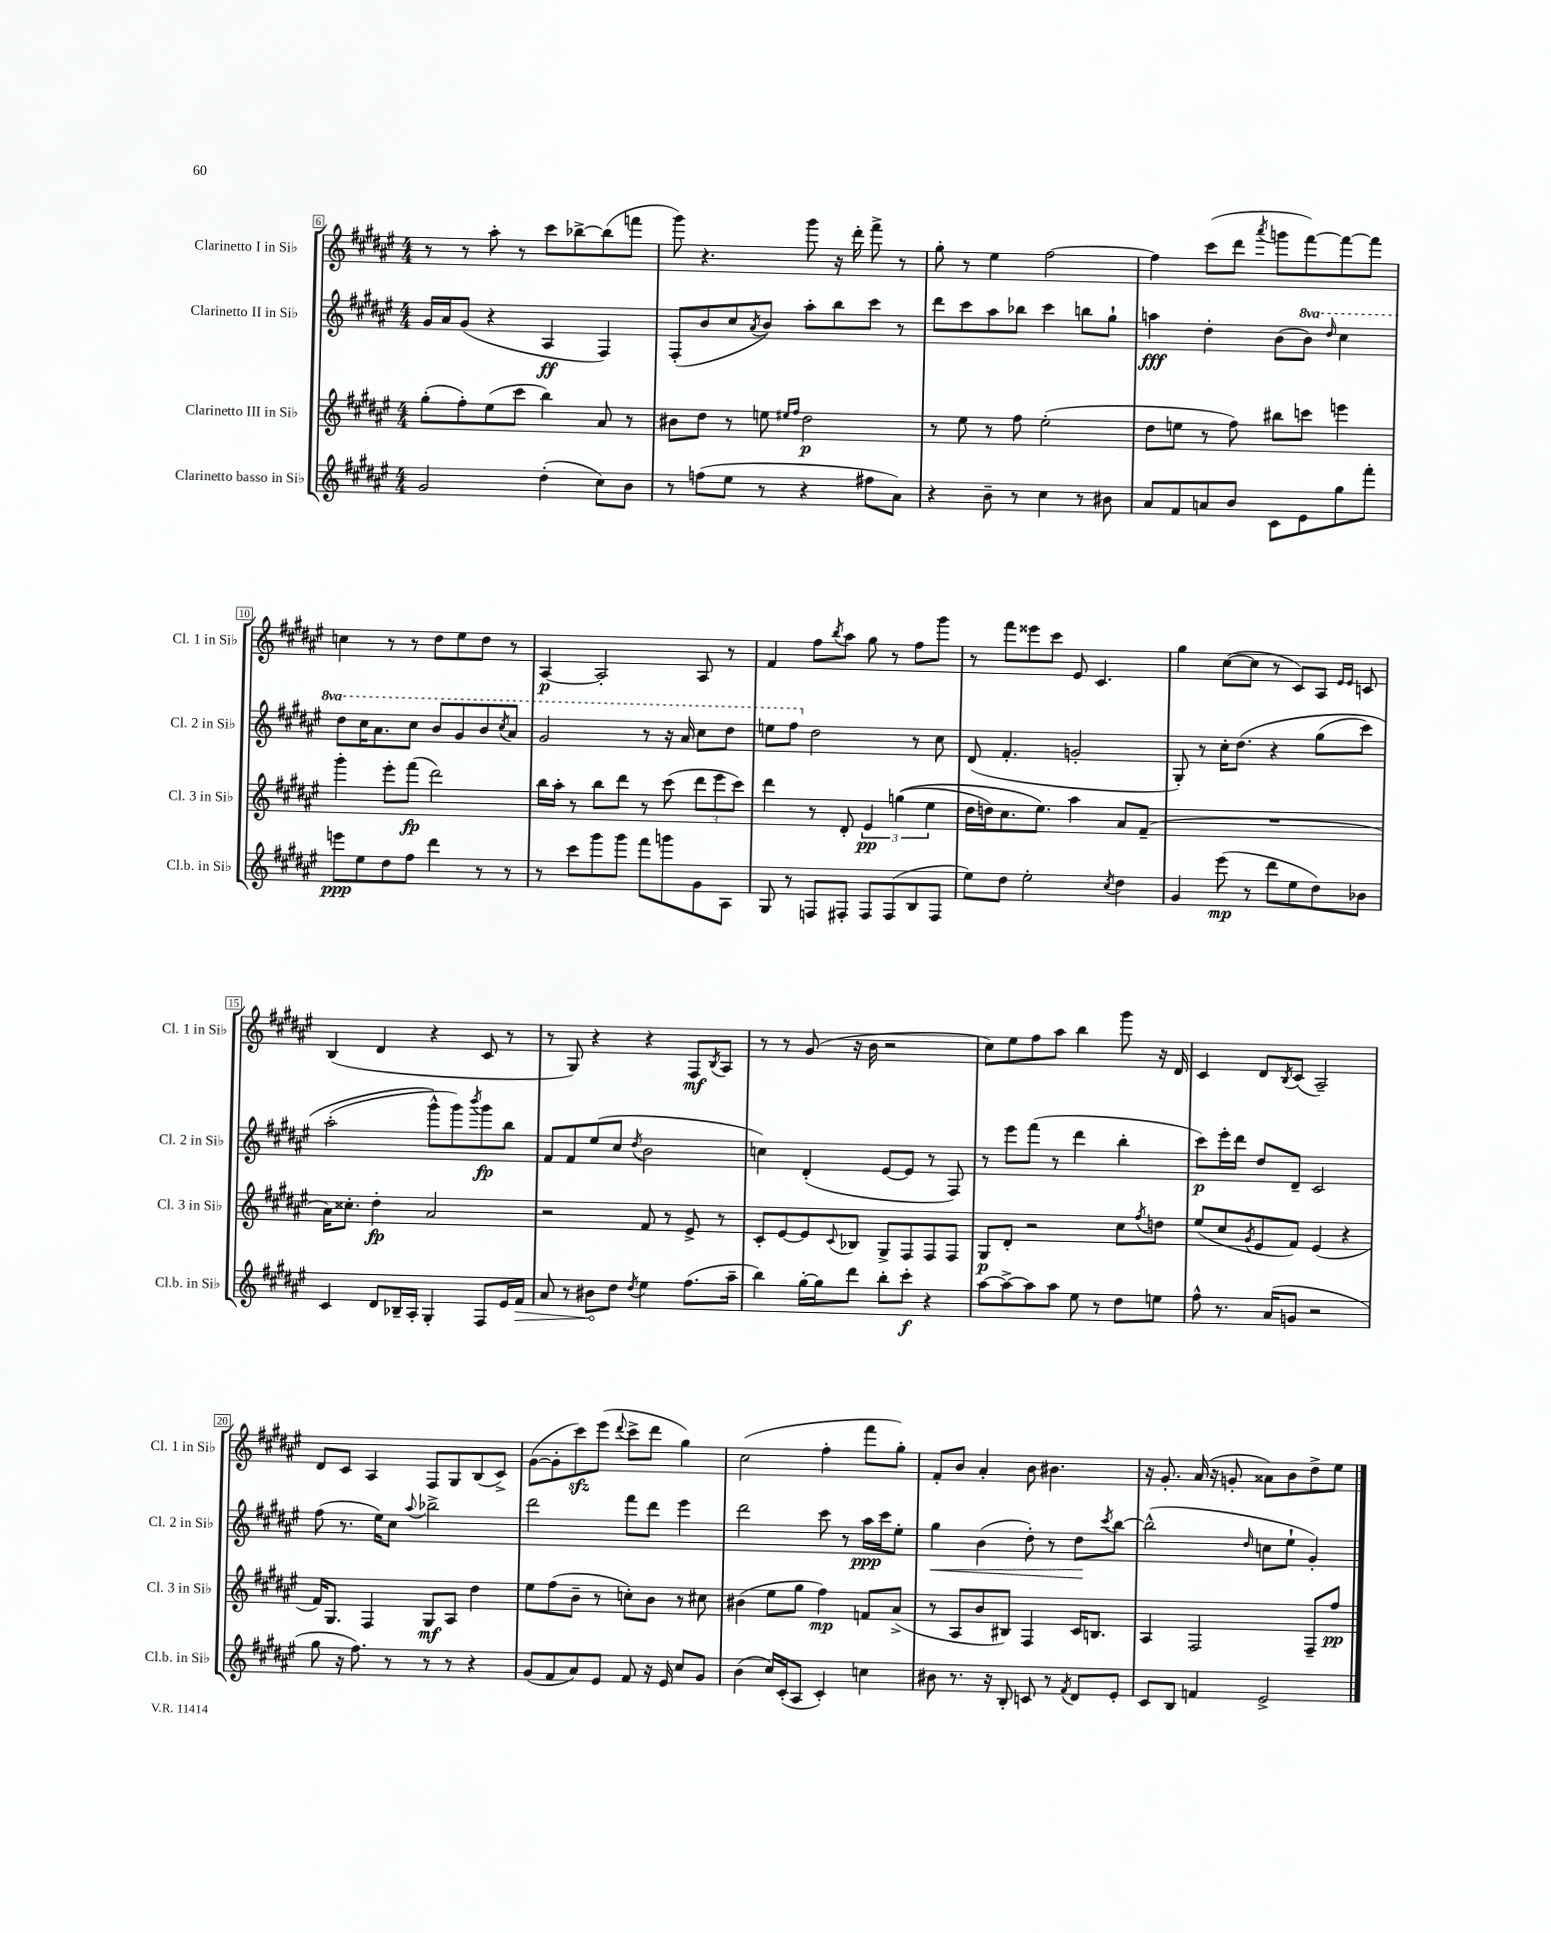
<<
\new StaffGroup <<
\new Staff = "s0" \with { instrumentName = "Clarinetto I in Sib" shortInstrumentName = "Cl. 1 in Sib" } {
    \clef treble \key fis \major \numericTimeSignature \time 4/4
    r8 r8 ais''8-. r8 cis'''8 bes''8~-> bes''8( f'''8 |
    gis'''8) r4. gis'''8 r16 dis'''16-. fis'''8-> r8 |
    gis''8-. r8 eis''4 fis''2~ |
    fis''4 cis'''8( dis'''8 \acciaccatura { ais'''8 } g'''8 fis'''8~) fis'''8~ fis'''8 |
    c''4 r8 r8 dis''8 eis''8 dis''8 r8 |
    ais4~\p ais2-. ais8 r8 |
    fis'4 fis''8 \acciaccatura { b''8 } ais''8 gis''8 r8 fis''8 gis'''8 |
    r8 fis'''8 eisis'''8 cis'''8 eis'8 cis'4. |
    gis''4 cis''8~( cis''8 r8 cis'8) ais8 \grace { eis'16 eis'16 } c'8 |
    b4( dis'4 r4 cis'8 r8 |
    r8 gis8) r4 r4 fis8\mf \acciaccatura { b8 } ais8 |
    r8 r8 gis'8( r16 b'16 r2 |
    cis''8) eis''8 fis''8 ais''8 b''4 gis'''8 r16 dis'16 |
    cis'4 dis'8 \acciaccatura { b8 } cis'8( ais2--) |
    dis'8 cis'8 ais4 fis8 gis8 b8( cis'8->) |
    gis'8~( gis'8-. cis'''8\sfz) eis'''8( \appoggiatura { dis'''8 } cis'''8-> dis'''8 gis''4) |
    cis''2( fis''4-. fis'''8 gis''8-.) |
    fis'8-. b'8 ais'4-. b'8 bis'4. |
    r16 gis'8.-. ais'16( r16 g'8-. aisis'8) b'8 dis''8-> eis''8 \bar "|." |
}
\new Staff = "s1" \with { instrumentName = "Clarinetto II in Sib" shortInstrumentName = "Cl. 2 in Sib" } {
    \clef treble \key fis \major \numericTimeSignature \time 4/4 \set Staff.ottavationMarkups = #ottavation-simple-ordinals
    gis'16 ais'16 gis'8( r4 ais4\ff fis4) |
    fis8-.( b'8 cis''8 \acciaccatura { ais'8 } b'8) ais''8-. b''8 cis'''8 r8 |
    dis'''8 cis'''8 ais''8 bes''8 cis'''4 b''8 gis''8-! |
    a''4\fff dis''4-. b'8( \ottava #1 b''8) \grace { dis'''16 } cis'''4 |
    dis'''8 cis'''16 ais''8. cis'''8 b''8 gis''8 b''8 \acciaccatura { cis'''8 } ais''8 |
    gis''2 r8 r16 ais''16 cis'''8 dis'''8 |
    e'''8 fis'''8 \ottava #0 dis''2 r8 cis''8 |
    dis'8( fis'4.-. g'2-. |
    gis8-.) r8 cis''16-. dis''8.\( r4 gis''8( cis'''8) |
    ais''2-.( gis'''8-^\) gis'''8) \acciaccatura { b'''8 } gis'''8\fp b''8 |
    fis'8 fis'8 eis''8( cis''8 \acciaccatura { dis''8 } b'2 |
    c''4) dis'4-.( eis'8~ eis'8 r8 fis8) |
    r8 eis'''8 fis'''8( r8 dis'''4 b''4-. |
    cis'''8\p) eis'''16-. dis'''16 dis''8 dis'8-- cis'2 |
    fis''8( r8. eis''16) cis''8 \appoggiatura { ais''8 } bes''2-> |
    dis'''2 fis'''8 dis'''8 eis'''4 |
    dis'''2 cis'''8 r8 ais''16\ppp cis'''16 eis''8-. |
    gis''4\< b'4( dis''8-.) r8 dis''8\! \acciaccatura { cis'''8 } b''8~ |
    b''2-^( \grace { dis''16 } c''8 eis''8-! gis'4-.) \bar "|." |
}
\new Staff = "s2" \with { instrumentName = "Clarinetto III in Sib" shortInstrumentName = "Cl. 3 in Sib" } {
    \clef treble \key fis \major \numericTimeSignature \time 4/4
    gis''8-.( fis''8-.) eis''8( cis'''8 b''4) ais'8 r8 |
    bis'8 dis''8 r8 e''8 \grace { eis''16 fis''16 } dis''2\p |
    r8 eis''8 r8 fis''8 eis''2-.( |
    dis''8 e''8 r8 fis''8) bis''8 c'''8 e'''4 |
    gis'''4-. eis'''8-. fis'''8\fp( dis'''2) |
    b''16 ais''16-. r8 b''8 dis'''8 r8 cis'''8( \tuplet 3/2 { dis'''8 eis'''8 cis'''8) } |
    dis'''4 r8 dis'8-. \tuplet 3/2 { eis'4\pp g''4(\( eis''4 } |
    dis''16 d''16) cis''8. eis''8.\) ais''4 ais'8 fis'8--( |
    R1 |
    ais'16) cisis''8.-. dis''4-.\fp ais'2 |
    r2 fis'8 r8 eis'8-> r8 |
    cis'8-. eis'8~ eis'8 \appoggiatura { cis'8 } bes8 gis8-> fis8 fis8 fis8 |
    gis8\p dis'8-. r2 cis''8 \acciaccatura { fis''8 } d''8 |
    eis''8( cis''8 \acciaccatura { gis'8 } eis'8 fis'8) eis'4( r4 |
    fis'16) gis8. fis4 gis8\mf ais8 dis''4 |
    eis''8 fis''8( b'8-- r8 c''8-.) b'8 r8 cis''8 |
    bis'4( eis''8 gis''8 fis''4\mp) f'8 ais'8->( |
    r8 ais8 b'8 bis8) fis4 cis'16 b8. |
    ais4 fis2 fis8-- fis''8\pp \bar "|." |
}
\new Staff = "s3" \with { instrumentName = "Clarinetto basso in Sib" shortInstrumentName = "Cl.b. in Sib" } {
    \clef treble \key fis \major \numericTimeSignature \time 4/4
    gis'2 dis''4-.( cis''8) b'8 |
    r8 f''8( eis''8 r8 r4 fis''8 ais'8) |
    r4 b'8-- r8 cis''4 r8 bis'8 |
    ais'8 fis'8 a'8 b'8 cis'8 eis'8 gis''8 fis'''8-. |
    e'''8\ppp eis''8 dis''8 fis''8 dis'''4 r8 r8 |
    r8 cis'''8 gis'''8 gis'''8 fis'''8 g'''8 gis'8 ais8 |
    gis8 r8 f8 fis8-. fis8 fis8( b8 fis8 |
    eis''8) dis''8 eis''2-. \acciaccatura { cis''8 } dis''4 |
    gis'4 eis'''8\mp( r8 dis'''8 eis''8 dis''8) bes'8 |
    cis'4 dis'8 bes16-- ais16-. gis4-. fis8 eis'16 \once \override Hairpin.circled-tip = ##t fis'16\> |
    ais'8 r8 bis'8\! dis''8 \acciaccatura { dis''8 } eis''4 fis''8.( ais''16-- |
    b''4) gis''16~-. gis''16 dis'''8 b''8-. cis'''8-.\f r4 |
    ais''8~ ais''8~-> ais''8 ais''8 eis''8 r8 dis''8 e''8 |
    fis''8-^ r8. ais'16( g'8 r2 |
    gis''8 r16 fis''8.) r8 r8 r8 r4 |
    gis'8( fis'8 ais'8) eis'8 fis'8 r16 eis'16 cis''8 gis'8 |
    b'4( cis''16) cis'16-.( ais8 cis'4-.) c''4 |
    bis'8 r8. r16 b8-. c'8 r8 \acciaccatura { fis'8 } dis'8 eis'8-. |
    cis'8 b8 f'4 eis'2-> \bar "|." |
}
>>
>>
\layout { \context { \Score currentBarNumber = #6 \override BarNumber.stencil = #(make-stencil-boxer 0.1 0.3 ly:text-interface::print) } }
